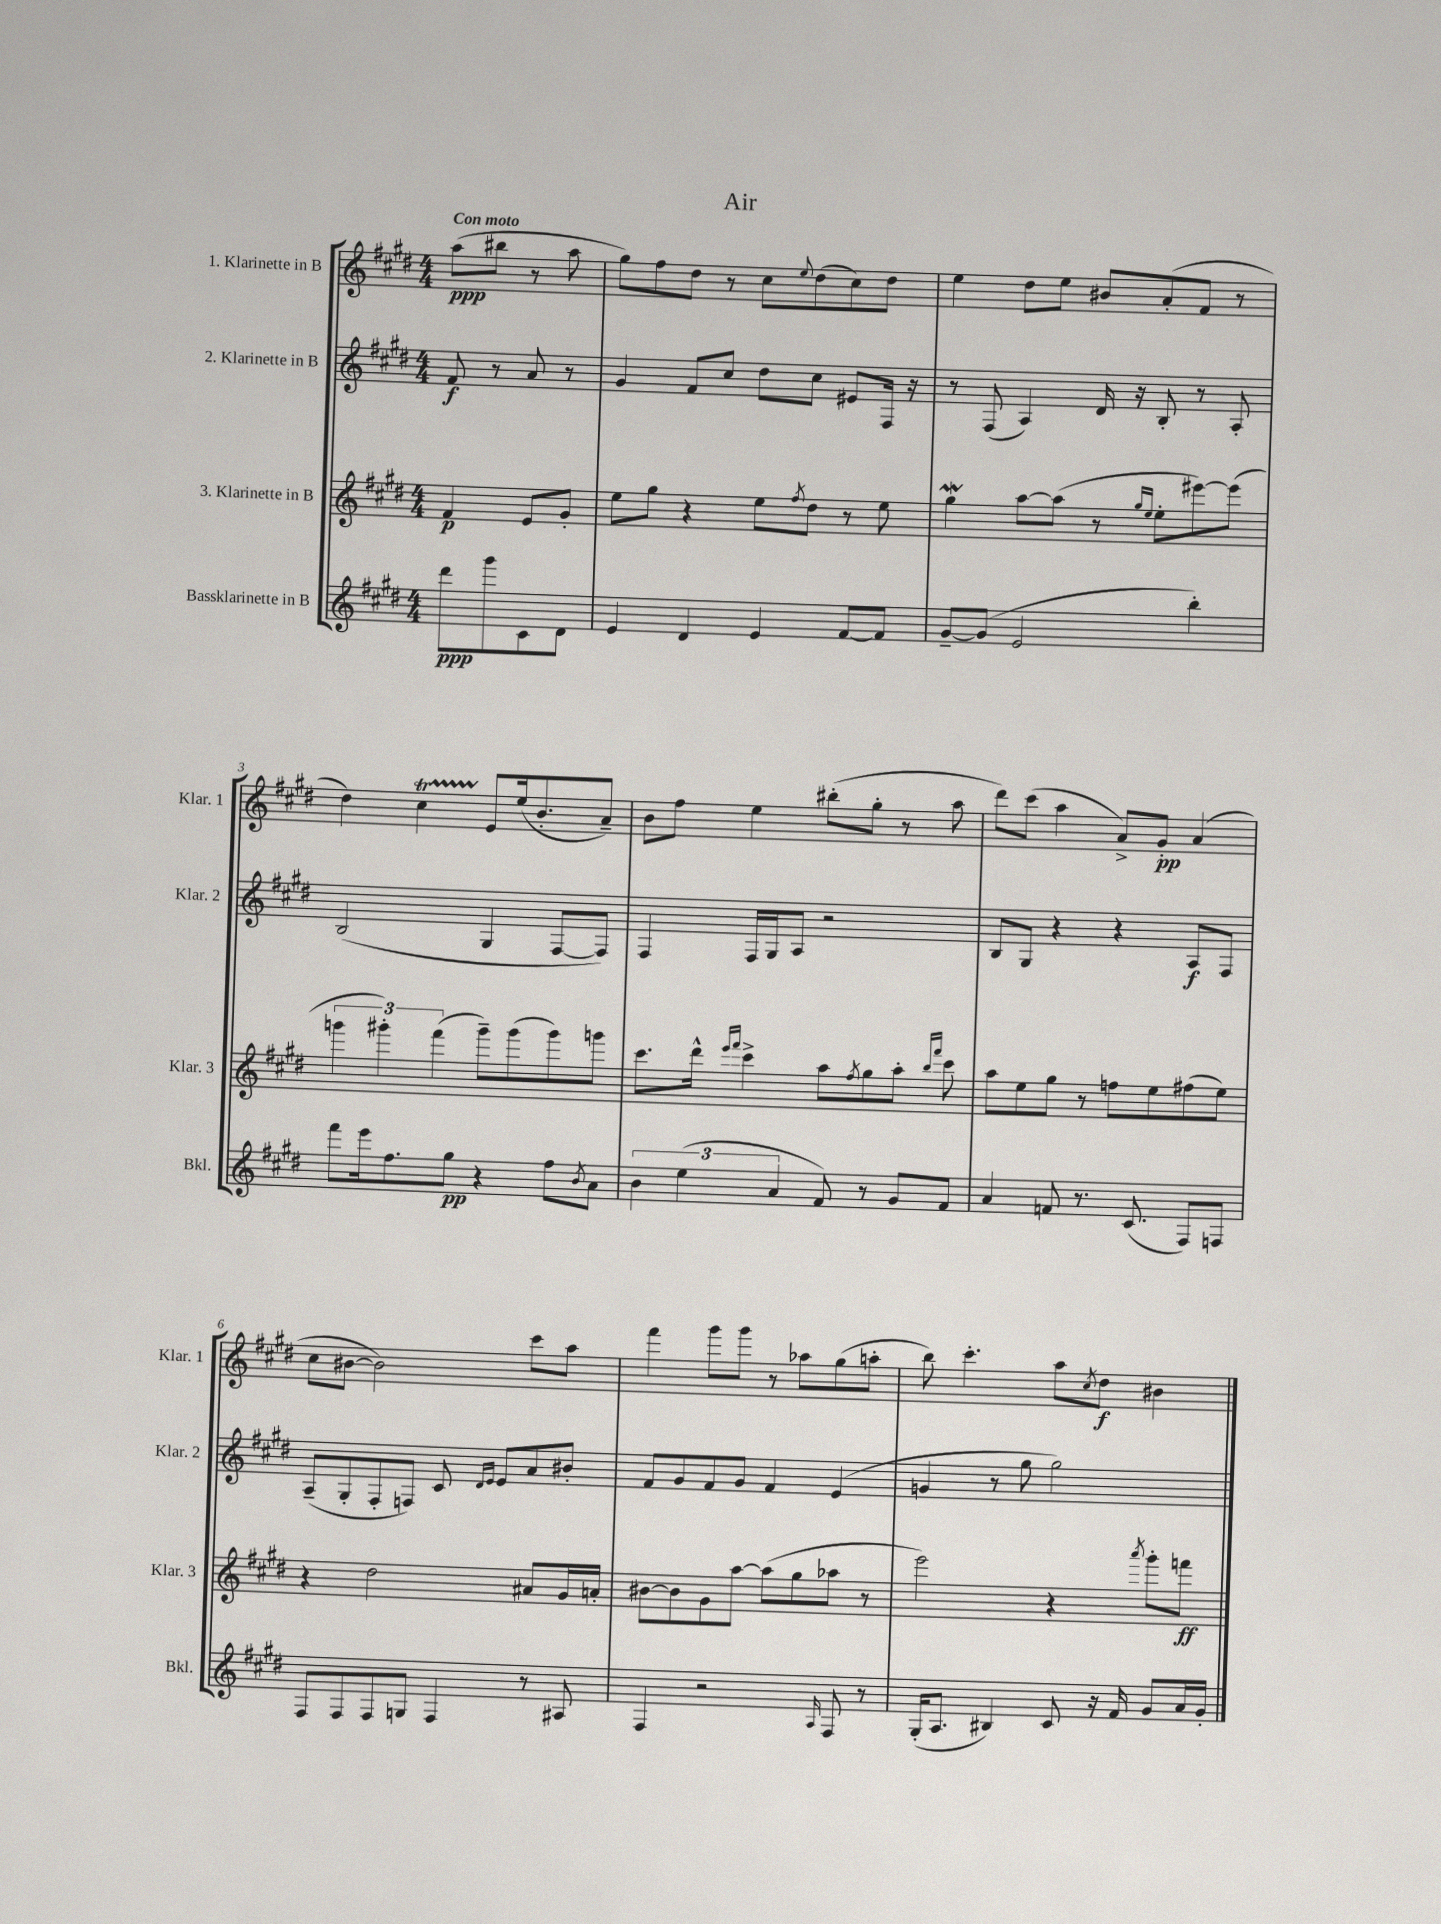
\header { title = "Air" }
<<
\new StaffGroup <<
\new Staff = "s0" \with { instrumentName = "1. Klarinette in B" shortInstrumentName = "Klar. 1" } {
    \clef treble \key e \major \numericTimeSignature \time 4/4 \partial 2 \tempo "Con moto"
    a''8\ppp( bis''8 r8 a''8 |
    gis''8) fis''8 dis''8 r8 cis''8 \appoggiatura { e''8 } dis''8( cis''8) dis''8 |
    e''4 dis''8 e''8 bis'8 a'8-.( fis'8 r8 |
    dis''4) cis''4\startTrillSpan e'8\stopTrillSpan e''16( b'8.-. a'8--) |
    b'8 fis''8 e''4 bis''8-.( gis''8-. r8 a''8 |
    dis'''8) cis'''8( a''4 a'8->) gis'8-.\pp a'4( |
    cis''8 bis'8~ bis'2) cis'''8 a''8 |
    fis'''4 gis'''8 gis'''8 r8 aes''8 gis''8( a''8-. |
    b''8) cis'''4.-. a''8 \acciaccatura { cis''8 } dis''8\f bis'4 \bar "|." |
}
\new Staff = "s1" \with { instrumentName = "2. Klarinette in B" shortInstrumentName = "Klar. 2" } {
    \clef treble \key e \major \numericTimeSignature \time 4/4 \partial 2
    fis'8\f r8 a'8 r8 |
    gis'4 fis'8 cis''8 dis''8 cis''8 eis'8 fis16 r16 |
    r8 fis8( a4) dis'16 r16 b8-. r8 a8-. |
    b2( gis4 fis8~ fis8) |
    fis4 fis16 gis16 a8 r2 |
    b8 gis8 r4 r4 a8\f fis8 |
    a8--( gis8-. fis8-. f8) cis'8 \grace { dis'16 e'16 } e'8 a'8 bis'8-. |
    fis'8 gis'8 fis'8 gis'8 fis'4 e'4( |
    g'4 r8 gis''8 gis''2) \bar "|." |
}
\new Staff = "s2" \with { instrumentName = "3. Klarinette in B" shortInstrumentName = "Klar. 3" } {
    \clef treble \key e \major \numericTimeSignature \time 4/4 \partial 2
    fis'4\p e'8 gis'8-. |
    e''8 gis''8 r4 e''8 \acciaccatura { fis''8 } dis''8 r8 e''8 |
    gis''4\mordent a''8~ a''8( r8 \grace { gis''16 e''16 } e''8-. eis'''8~) eis'''8( |
    \tuplet 3/2 { g'''4 gis'''4-.) fis'''4( } gis'''8--) gis'''8( gis'''8) g'''8 |
    cis'''8. dis'''16-^ \grace { e'''16 fis'''16 } cis'''4-> a''8 \acciaccatura { fis''8 } gis''8 a''8-. \grace { b''16 fis'''16 } cis'''8 |
    a''8 e''8 gis''8 r8 f''8 e''8 fis''8( e''8) |
    r4 dis''2 ais'8 gis'16 a'16-. |
    bis'8~ bis'8 gis'8 a''8~ a''8( gis''8 aes''8 r8 |
    e'''2) r4 \acciaccatura { a'''8 } gis'''8-. f'''8\ff \bar "|." |
}
\new Staff = "s3" \with { instrumentName = "Bassklarinette in B" shortInstrumentName = "Bkl." } {
    \clef treble \key e \major \numericTimeSignature \time 4/4 \partial 2
    dis'''8\ppp gis'''8 cis'8 dis'8 |
    e'4 dis'4 e'4 fis'8~ fis'8 |
    gis'8~-- gis'8( e'2 b''4-.) |
    fis'''8 e'''16 fis''8. gis''8\pp r4 fis''8 \acciaccatura { b'8 } a'8 |
    \tuplet 3/2 { b'4 e''4( a'4 } fis'8) r8 gis'8 fis'8 |
    a'4 f'8 r8. cis'8.( fis8) f8 |
    fis8 fis8 fis8 g8 fis4 r8 ais8 |
    fis4 r2 \grace { a16 } fis8 r8 |
    gis16-.( a8. bis4) cis'8 r16 fis'16 gis'8 a'16 gis'16-. \bar "|." |
}
>>
>>
